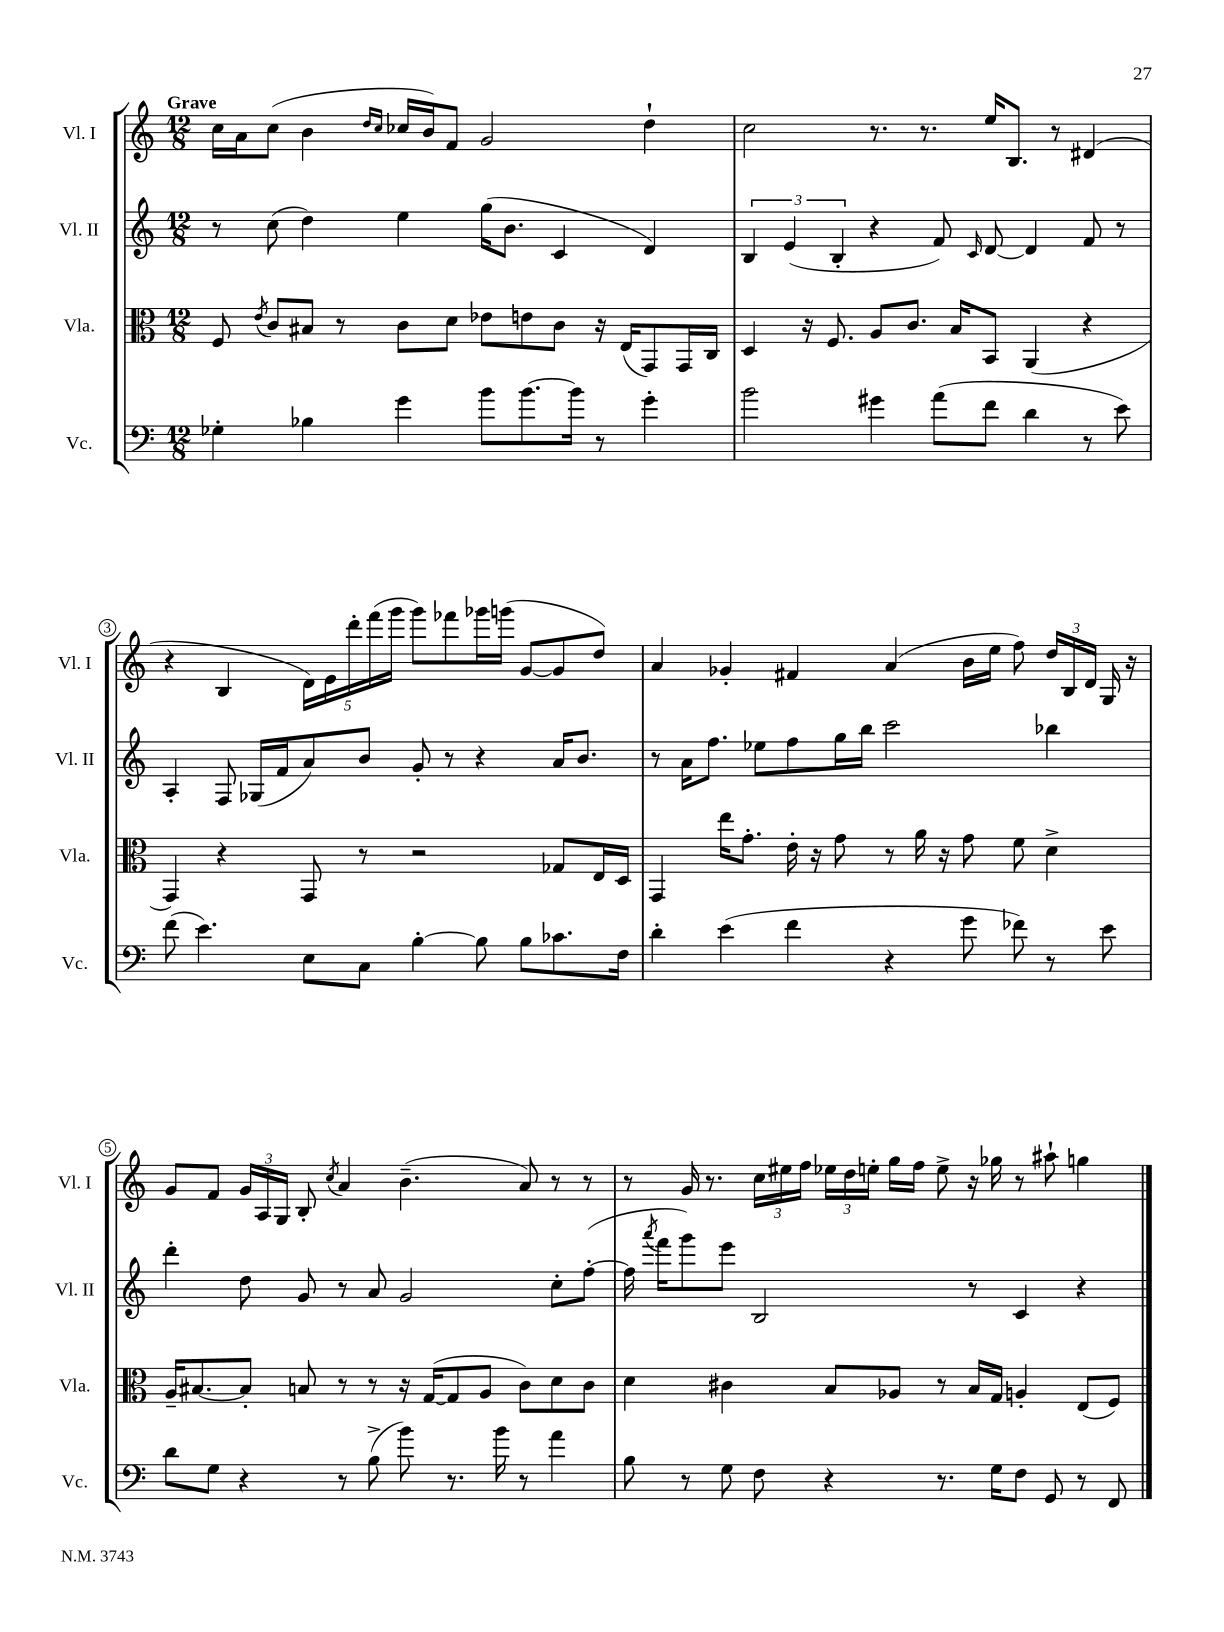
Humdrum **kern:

**kern	**kern	**kern	**kern
*part4	*part3	*part2	*part1
*staff4	*staff3	*staff2	*staff1
*I"Vc.	*I"Vla.	*I"Vl. II	*I"Vl. I
*I'Vc.	*I'Vla.	*I'Vl. II	*I'Vl. I
*clefF4	*clefC3	*clefG2	*clefG2
*k[]	*k[]	*k[]	*k[]
*M12/8	*M12/8	*M12/8	*M12/8
=1	=1	=1	=1
!	!	!	!LO:TX:a:B:t=Grave
4G-X'\	8F/	8r	16cc\LL
.	.	.	16a\J
.	8qe/	.	.
.	8c/L	(8cc\	(8cc\J
4B-X\	8B#X/J	4dd\)	4b\
.	8r	.	.
.	.	.	16qqdd/LL
.	.	.	16qqcc/JJ
4g\	8c\L	4ee\	16cc-X/LL
.	.	.	16b/J)
.	8d\J	.	8f/J
8b\L	8e-X\L	(16gg\KL	2g/
.	.	8.b\J	.
[8.b\	8en\	.	.
.	8c\J	4c/	.
16b\Jk]	.	.	.
8r	16r	.	.
.	(16E/KL	.	.
4g'\	8GG/)	4d/)	4dd`\
.	16GG/L	.	.
.	16C/JJ	.	.
=2	=2	=2	=2
2b\	4D/	6B/	2cc\
.	.	(6e/	.
.	16r	.	.
.	8.F/	.	.
.	.	6B'/	.
4g#X\	8A/L	4r	8.r
.	8.c/J	.	.
.	.	.	8.r
(8a\L	.	8f/)	.
.	16B/KL	.	.
.	.	16qqc/	.
8f\J	8BB/J	[8d/	16ee/KL
.	.	.	8.B/J
4d\	(4AA/	4d/]	.
.	.	.	8r
8r	4r	8f/	(4d#X/
8e\)	.	8r	.
!!LO:LB:g=z
=3	=3	=3	=3
(8f\	4GG/)	4A'/	4r
4.e\)	.	.	.
.	4r	8F/	4B/
.	.	(16G-X/LL	.
.	.	16f/J	.
8E\L	8GG/	8a/)	20d\LL)
.	.	.	20e\
.	.	.	20ddd'\
8C\J	8r	8b/J	.
.	.	.	(20fff\
.	.	.	20ggg\JJ
[4B'\	2r	8g'/	8ggg\L)
.	.	8r	8fff-X\
8B\]	.	4r	16ggg-X\L
.	.	.	(16gggn\JJ
8B\L	.	.	[8g/L
8.c-X\	8G-X/L	16a/KL	8g/]
.	.	8.b/J	.
.	16E/L	.	8dd/J)
16F\Jk	16D/JJ	.	.
=4	=4	=4	=4
4d'\	4GG/	8r	4a/
.	.	16a\KL	.
.	.	8.ff\J	.
(4e\	16ee\KL	.	4g-X'/
.	8.g'\J	.	.
.	.	8ee-X\L	.
4f\	16e'\	8ff\	4f#X/
.	16r	.	.
.	8g\	16gg\L	.
.	.	16bb\JJ	.
4r	8r	2ccc\	(4a/
.	16a\	.	.
.	16r	.	.
8g\	8g\	.	16b\LL
.	.	.	16ee\JJ
8f-X\)	8f\	.	8ff\)
8r	4d^\	4bb-X\	24dd/LL
.	.	.	24B/
.	.	.	24d/JJ
8e\	.	.	16G/
.	.	.	16r
!!LO:LB:g=z
=5	=5	=5	=5
8d\L	16A~/KL	4ddd'\	8g/L
.	[8.B#X/	.	.
8G\J	.	.	8f/J
4r	8B#'/J]	8dd\	24g/LL
.	.	.	24A/
.	.	.	24G/JJ
.	8Bn/	8g/	8B'/
.	.	.	8qcc/
8r	8r	8r	4a/
(8B^\	8r	8a/	.
8b\)	16r	2g/	(4.b~\
.	([16G/KL	.	.
8.r	8G/]	.	.
.	8A/J	.	.
16b\	.	.	.
8r	8c\L)	.	8a/)
4a\	8d\	8cc'\L	8r
.	8c\J	([8ff'\J	8r
=6	=6	=6	=6
8B\	4d\	16ff\]	8r
.	.	8qaaa/	.
.	.	16fff\KL	.
8r	.	8ggg\)	16g/
.	.	.	8.r
8G\	4c#X\	8eee\J	.
8F\	.	2B/	24cc\LL
.	.	.	24ee#X\
.	.	.	24ff\JJ
4r	8B/L	.	24ee-X\LL
.	.	.	24dd\
.	.	.	24een'\JJ
.	8A-X/J	.	16gg\LL
.	.	.	16ff\JJ
8.r	8r	.	8ee^\
.	16B/LL	8r	16r
16G\KL	16G/JJ	.	16gg-X\
8F\J	4An'/	4c/	8r
8GG/	.	.	8aa#X`\
8r	(8E/L	4r	4ggn\
8FF/	8F/J)	.	.
==	==	==	==
*-	*-	*-	*-
